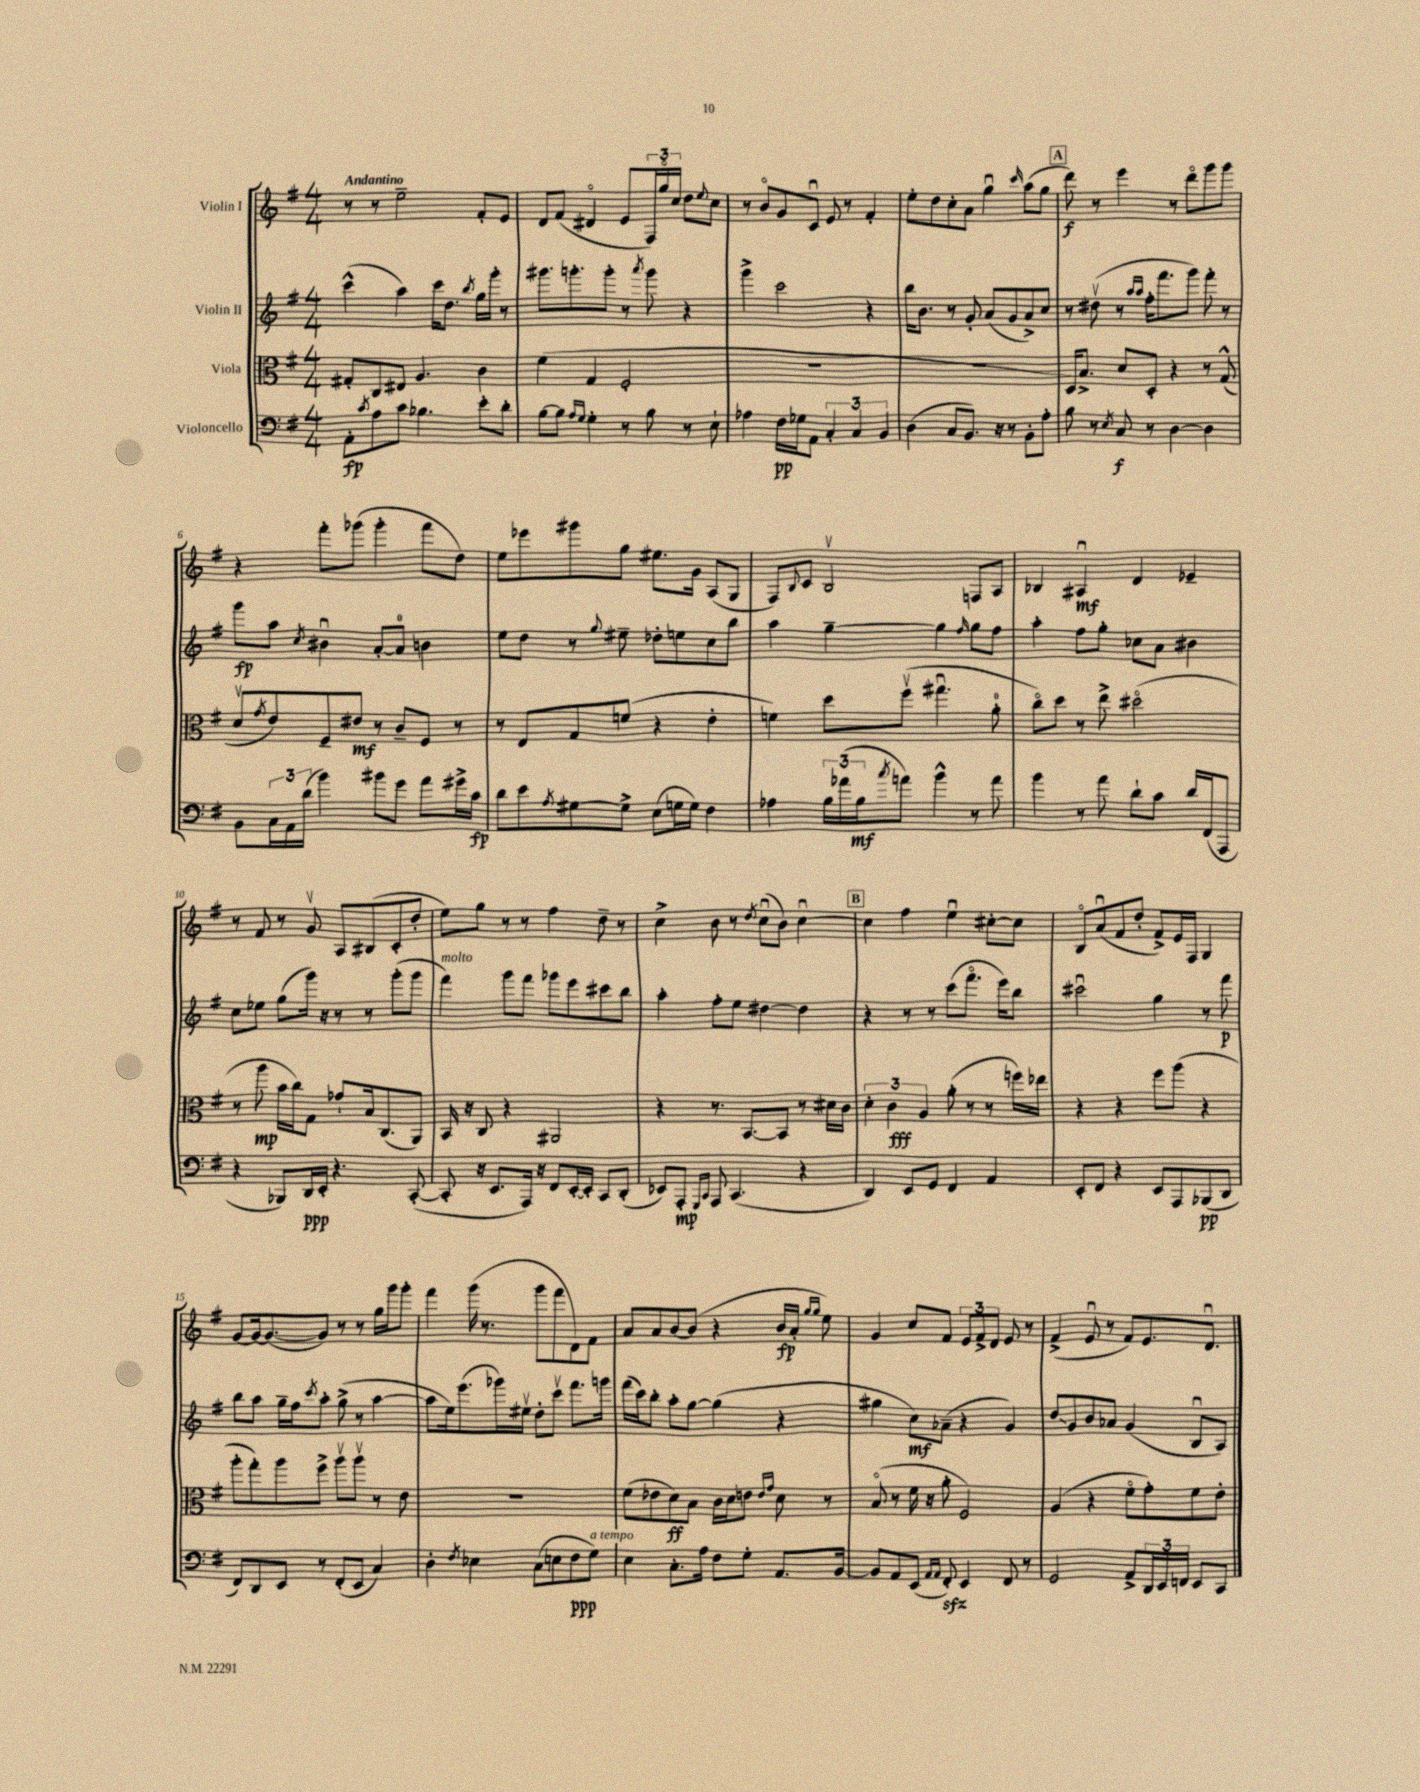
<<
\new StaffGroup <<
\new Staff = "s0" \with { instrumentName = "Violin I" } {
    \clef treble \key g \major \numericTimeSignature \time 4/4 \tempo "Andantino"
    r8 r8 e''2-- fis'8-. e'8 |
    d'8 fis'8( dis'4\flageolet e'8 \tuplet 3/2 { fis16) g''16\flageolet c''16 } d''8 \appoggiatura { e''8 } c''8 |
    r8 b'8\flageolet g'8 c'8\downbow e'8 r8 fis'4-. |
    e''8-. d''8 c''8-. a'8 g''4\downbow \grace { c'''16 } a''8( g''8 |
    \mark \markup { \box "A" } d'''8\f) r8 e'''4 r8 d'''8\flageolet g'''8 g'''8 |
    r4 fis'''8-. ges'''8( ges'''4-. fis'''8 d''8) |
    e''8 ees'''8 gis'''8 g''8 eis''8. g'16 a8( g8 |
    fis8) \appoggiatura { b8 } c'8 b2\upbow f8 a8 |
    bes4 ais4\downbow\mf d'4 ees'4-- |
    r8 fis'8 r8 g'8\upbow a8 bis8( c'8-. d''8-. |
    e''8) g''8 r8 r8 fis''4 d''8-- r8 |
    c''4-> b'8 r8 \acciaccatura { d''8 } c''8\downbow( b'8) c''4~\downbow |
    \mark \markup { \box "B" } c''4 fis''4 e''4\downbow cis''8~-. cis''8 |
    b8\flageolet a'8\downbow( fis'8 d''8-. fis'8->) e'16 fis16 g4 |
    g'8~ g'16~ g'8.~( g'8) r8 r8 g''16 g'''16 g'''8-. |
    fis'''4 g'''16( r8. g'''8 fis'''8 d'8) fis'8 |
    a'8 a'8 b'8~ b'8( r4 b'16\fp a'16-. \grace { g''16 g''16 } e''8) |
    g'4 c''8 fis'8 \tuplet 3/2 { e'8 fis'8-> d'8 } e'8 r8 |
    fis'4->( e'8\downbow r8 fis'8) e'8. d'8.\downbow \bar "|." |
}
\new Staff = "s1" \with { instrumentName = "Violin II" } {
    \clef treble \key g \major \numericTimeSignature \time 4/4
    c'''4-^( a''4) c'''16 d''8. \acciaccatura { b''8 } g''16 g'''16-. r8 |
    gis'''8. g'''8.-. g'''8-. r8 \acciaccatura { a'''8 } g'''8 r4 |
    g'''4-> c'''2 r4 |
    b''16 b'8. r8 g'8-. a'8( g'8 a'8->) c''8 |
    \mark \markup { \box "A" } r8 dis''8\upbow( r8 \grace { a''16 a''16 } fis''16-. fis'''8. g'''8) fis'''8-. r8 |
    g'''8\fp a''8 \acciaccatura { c''8 } bis'4\downbow a'8~-. a'8-0 b'4 |
    e''8 d''8 r8 \appoggiatura { g''8 } eis''8-- des''8-. e''8 c''8 b''8 |
    a''4 g''4~-- g''4 \grace { fis''16 } g''8 fis''8 |
    a''4-. fis''8 g''8-. ces''8 a'8 bis'4 |
    c''8 ees''8 g''8( g'''16) r16 r8 r8 g'''8-.( g'''8 |
    fis'''4^\markup { \italic "molto" }) g'''8 fis'''8 ges'''8 e'''8 cis'''8 b''8 |
    a''4-. fis''8-. e''8 dis''4~ dis''4 |
    \mark \markup { \box "B" } r4 r8 r8 c'''8( fis'''8.\flageolet e'''16) b''8 |
    cis'''2\downbow g''4 r8 fis'''8\p |
    b''8 a''8 g''16-- fis''16 \acciaccatura { c'''8 } a''8-. g''8->( r8 a''4~ |
    a''8 e''16) e'''8.( ges'''16) eis''16\upbow d''8-. c'''8\upbow fis'''8. g'''16 |
    fis'''16( c'''16) b''8-. a''8-. g''8~ g''4( r4 |
    gis''4 c''8\mf) aes'8--( r4 g'4) |
    d''8\glissando g'8 b'8 aes'8 g'4( b8\downbow a8) \bar "|." |
}
\new Staff = "s2" \with { instrumentName = "Viola" } {
    \clef alto \key g \major \numericTimeSignature \time 4/4
    gis8-. c8 eis8 a4. c'4 |
    fis'4( g4 fis2-. |
    R1 |
    R1 |
    \mark \markup { \box "A" } d16) b8.-> d'8 d8-. r4 r8 g8-^( |
    d'8\upbow \acciaccatura { g'8 } e'8) fis8-- eis'8\mf r8 c'8-- fis8 r8 |
    r8 e8 g8 f'8( r4 e'4-. |
    f'4) d''8 fis''8\upbow( gis''4.\downbow a'8-0-. |
    c''8\flageolet) d''8 r8 e''8-> dis''2\flageolet( |
    r8 a''8\mp b'16 c''16) g8 ges'8-! b16 c8.( a,8) |
    b,16 r16 c8 r4 ais,2 |
    r4 r8. b,8.~ b,8 r8 dis'16 c'16 |
    \mark \markup { \box "B" } \tuplet 3/2 { d'4-. c'4\fff a4 } a'8-.( r8 r8 f''16) ees''16 |
    r4 r4 fis''8 a''8( r4 |
    a''8-. g''8-.) a''8 fis''8-> a''8\upbow a''8\upbow r8 e'8 |
    R1 |
    fis'8( ees'8 d'8\ff) b8 c'16 d'16 e'8 \grace { e'16 g'16 } d'8 r8 |
    b8\flageolet( r8 fis'16 r16 a'8-. fis2) |
    a4( r4 fis'8\flageolet g'8-.) fis'8 e'8-. \bar "|." |
}
\new Staff = "s3" \with { instrumentName = "Violoncello" } {
    \clef bass \key g \major \numericTimeSignature \time 4/4
    a,8-.\fp \acciaccatura { c'8 } a8 c'8 bes4. e'8-. d'8-. |
    b8~ b8 \grace { a16 g16 } g4-. r8 b8 r8 e8-! |
    aes4 fis16\pp ges16 a,8 \tuplet 3/2 { c4-. c4 b,4 } |
    d4( c8 b,8.) r16 r8 b,8-. a8-. |
    \mark \markup { \box "A" } b8 r8 \acciaccatura { e8 } c8\f r8 d4~ d4 |
    b,8 \tuplet 3/2 { c16 a,16 d'16( } b'4) bis'8 g'8 a'8 gis'16-> c'16\fp |
    d'8 e'8 \acciaccatura { a8 } gis8~ gis8-> e8( g16 g16) fis4 |
    aes4 \tuplet 3/2 { b16 aes'16( b16\mf } \acciaccatura { c''8 } a'8) b'4-^ r8 a'8 |
    b'4 r8 a'8 d'8-! c'8 d'16 fis,16( a,,8 |
    r4 bes,,8) d,16\ppp e,16-. r4. c,8~-.( |
    c,8-. r16 e,8. a,,16) r16 fis,8 e,16~-. e,16-. c,8 d,8-.( |
    ees,8) a,,8-.\mp \grace { g,,16 c,16 } a,,8 c,4.( r4 |
    \mark \markup { \box "B" } d,4) e,8 g,8 fis,4 a,4 |
    e,8-. fis,8 r4 e,8 a,,8 bes,,8\pp( d,8 |
    fis,8) d,8 e,8 r8 fis,8-.( e,8 c4) |
    d4-. \acciaccatura { fis8 } ees4 c8( e8 fis8\ppp g8^\markup { \italic "a tempo" }) |
    e4 c8.-. a16 fis8 g8-. a,8. b,16~ |
    b,8 a,8 e,8( \grace { a,16 a,16 } fis,8-.\sfz) e,4 fis,8 r8 |
    g,2 a,8-> \tuplet 3/2 { d,16 e,16 f,16 } e,8 c,8 \bar "|." |
}
>>
>>
